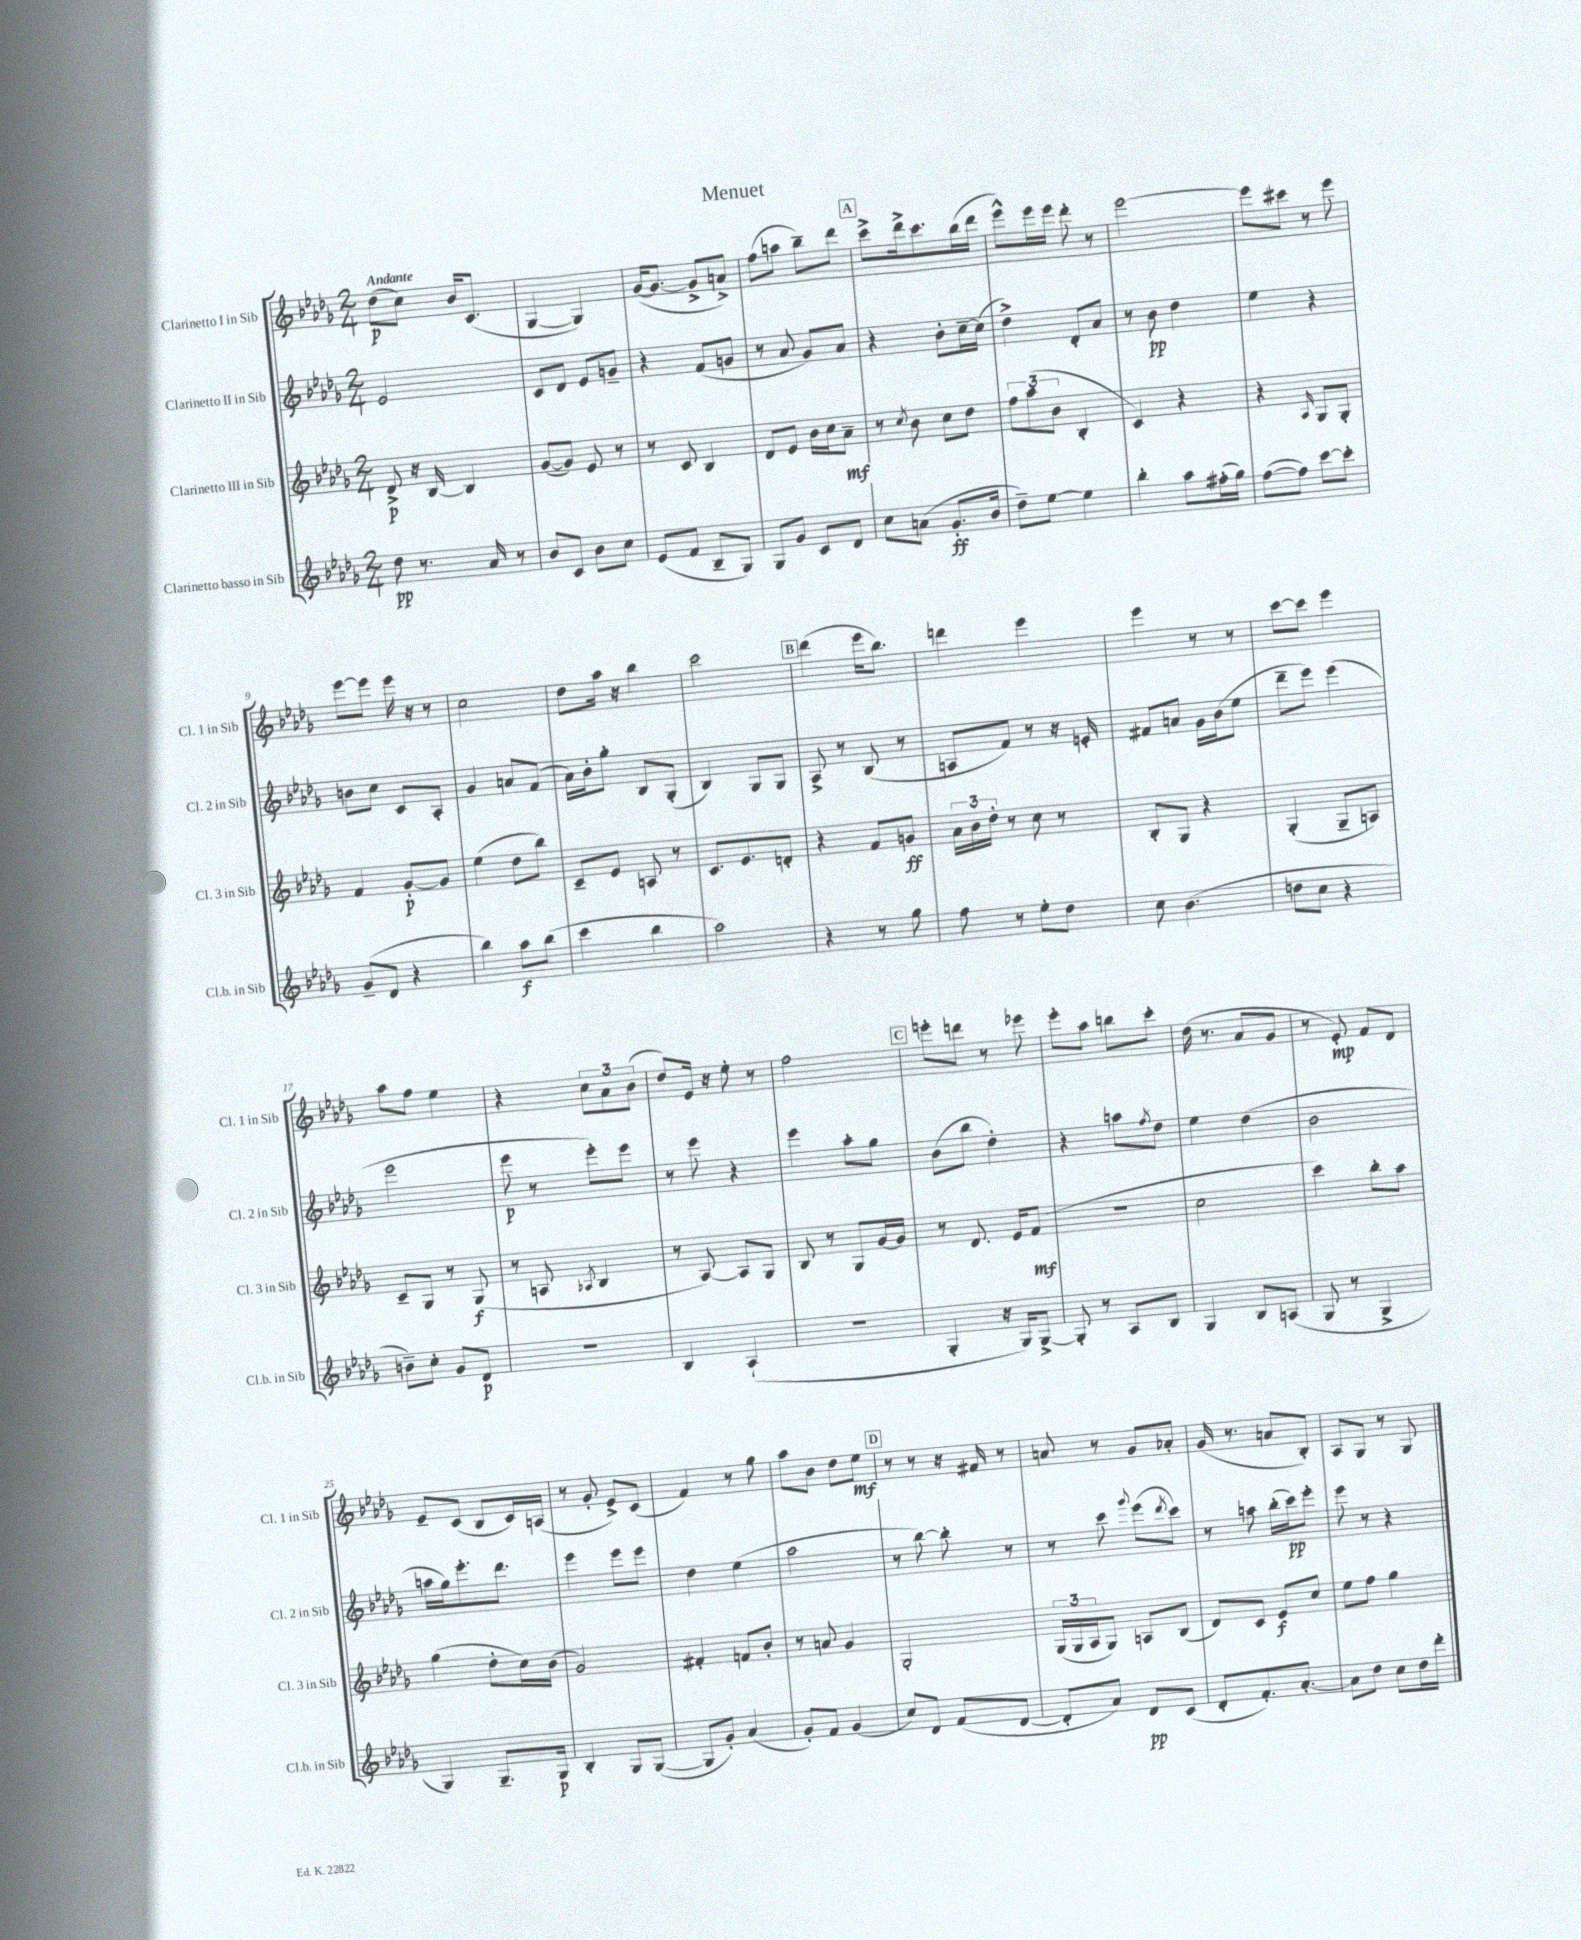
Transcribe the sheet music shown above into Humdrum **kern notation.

**kern	**kern	**kern	**kern
*staff4	*staff3	*staff2	*staff1
*clefG2	*clefG2	*clefG2	*clefG2
*k[b-e-a-d-g-]	*k[b-e-a-d-g-]	*k[b-e-a-d-g-]	*k[b-e-a-d-g-]
*M2/4	*M2/4	*M2/4	*M2/4
8dd-	8d-^	2e-	(8dd-
8.r	16r	.	8cc)
.	[16B-	.	.
.	4B-]	.	16b-
16a-	.	.	(8.c
8r	.	.	.
=	=	=	=
8b-	([8g-	8c	[4G-
8c	8g-])	8d-	.
8b-	8e-	8e-	4G-])
8cc	8r	8g~	.
=	=	=	=
(8e-	8r	4r	([16g-
.	.	.	8.g-_
8f	8c	.	.
8B-~	4B-	(8f	8g-^]
8G-)	.	8g	8a^)
=	=	=	=
8G-	8d-	8r	(8ff
8g-	8e-	8a-	8aa
8c	16b-	8g-)	8bb-~)
.	16cc	.	.
8d-	8a-~	8a-	8ddd-
=	=	=	=
8cc	8r	4r	8ccc^
.	8qcc	.	.
(8a	8b-	.	16ddd-^
.	.	.	8.ccc
8.g-'	8cc	8b-'	.
.	8dd-	[16cc~	(16bb-
16b-	.	(16cc]	16ddd-
=	=	=	=
8dd-~)	12ff	4dd-^)	8eee-^^)
.	(12aa-	.	.
[8ee-	.	.	16eee-
.	12b-	.	.
.	.	.	16eee-
4ee-]	4B-'	8d-'	8ddd-'
.	.	8a-	8r
=	=	=	=
4bb-'	4c)	8r	[2eee-
.	.	8b-	.
8aa-	4r	4dd-	.
(16ff#'	.	.	.
16gg-)	.	.	.
=	=	=	=
([8ff	4r	4ee-	8eee-]
8ff])	.	.	8ccc#
.	16qqA-	.	.
[8ccc	8G-	4r	8r
8ccc']	8G-'	.	8eee-
=	=	=	=
(8g-~	4f	8b	[8eee-
8d-	.	8cc	8eee-]
4r	[8g-'	8c	16eee-
.	.	.	16r
.	8g-]	8A-'	8r
=	=	=	=
4bb-)	(4ee-	4g-	2cc
8aa-	8dd-	8a	.
(8bb-	8bb-)	(8f	.
=	=	=	=
4ccc	8c~	16a-)	8dd-
.	.	16b-'	.
.	8e-	8gg-'	16aa-
.	.	.	16r
4bb-	8A	8B-	4bb-
.	8r	(8G-'	.
=	=	=	=
2aa-)	8.c	4B-)	2ccc
.	8.e-	.	.
.	.	8G-	.
.	8d'	8G-	.
=	=	=	=
4r	4r	8A-^	(4ddd-
.	.	8r	.
8r	8f	(8B-	16eee-
.	.	.	8.bb-)
8gg-	8g	8r	.
=	=	=	=
8ff	24a-	8A	4ddd
.	24b-	.	.
.	24dd-'	.	.
8r	8r	8f)	.
8ee-'	8cc	8r	4eee-
8dd-	8r	16r	.
.	.	16e'	.
=	=	=	=
8cc	8B-'	8f#	4eee-
(4.b-	8G-	8a	.
.	4r	16g-	8r
.	.	(16b-	.
.	.	8ee-	8r
=	=	=	=
8dd	(4G-'	8ddd-~	[8ccc
8cc	.	8eee-)	8ccc]
4r	8G-~	(4eee-	4eee-
.	8A)	.	.
=	=	=	=
8b~)	8c~	2eee-	8aa-
8cc'	8G-	.	8ff
8g-	8r	.	4ee-
8d-	(8G-	.	.
=	=	=	=
2r	8r	8eee-	4r
.	8A	8r	.
.	8qA-	.	.
.	4B-	8eee-')	12cc
.	.	.	12a-
.	.	8eee-	.
.	.	.	(12b-
=	=	=	=
4B-	8r	8r	8dd-)
.	[8A-)	8eee-	16e-
.	.	.	16r
(4A-`	8A-]	4r	8ee-'
.	8G-	.	8r
=	=	=	=
2r	8B-	4eee-	2ff
.	8r	.	.
.	8G-	8aa-'	.
.	[16g-	8gg-	.
.	16g-]	.	.
=	=	=	=
4G-'	8r	(8b-	8eee'
.	8.d-	8bb-	8ddd
16r	.	4dd-')	8r
16G-)	16e-	.	.
[8G-^	(8f	.	8eee-
=	=	=	=
8G-']	2r	4r	8eee-'
8r	.	.	8aa-
8A-	.	8aa	8bb
.	.	8qff	.
8B-	.	8dd-	8ccc'
=	=	=	=
4G-	2cc	4ee-	(16dd-
.	.	.	8.r
8B-	.	(4dd-	8a-
(8A	.	.	8g-
=	=	=	=
8G-	4ccc)	2b-	8r
8r	.	.	8e-')
4G-^	8bb-'	.	8f
.	8aa-	.	8d-
=	=	=	=
4G-)	(4gg-	16aa	8e-~
.	.	16gg-)	.
.	.	8.eee-'	(8c
8.G-~	8dd-'	.	8B-
.	.	8.ddd-	.
.	16cc)	.	16c)
16G-	(16b-	.	(16A
=	=	=	=
4B-'	2g-)	4eee-	8r
.	.	.	8g-'
8G-	.	8eee-	8e-^)
([8G-	.	8eee-	(8c
=	=	=	=
8G-]	4f#'	4dd-	4f)
8g-')	.	.	.
(4a-	8f	(4ee-	8r
.	8b-'	.	8gg-
=	=	=	=
8g-')	8r	2aa-	8aa-
8f	8a	.	8b-
(4g-	4g-	.	8dd-
.	.	.	8ee-
=	=	=	=
8cc)	2G-'	8r	8r
8d-	.	[8bb-)	8r
(8f	.	8bb-']	16r
.	.	.	16f#
[8d-	.	8r	8r
=	=	=	=
8d-']	(24G-	8r	8a
.	24G-	.	.
.	24A-	.	.
8a-)	8G-)	8ccc	8r
.	.	8qqggg-	.
8d-	8A	(8eee-	8g-
.	.	8qddd-	.
(8c	(8B-	8ccc)	8a-'
=	=	=	=
8d-'	8d-)	8r	(16g-
.	.	.	8.r
8.f')	8c	8aa	.
.	8e-	(16bb-'	8a
[8.a-'	.	16ccc)	.
.	8cc	8eee-'	8B-')
=	=	=	=
8a-]	8ee-	8eee-	8A-
8dd-	8ff	8r	8G-
8cc	4gg-	4r	8r
16dd-	.	.	8G-
16ddd-'	.	.	.
==	==	==	==
*-	*-	*-	*-
